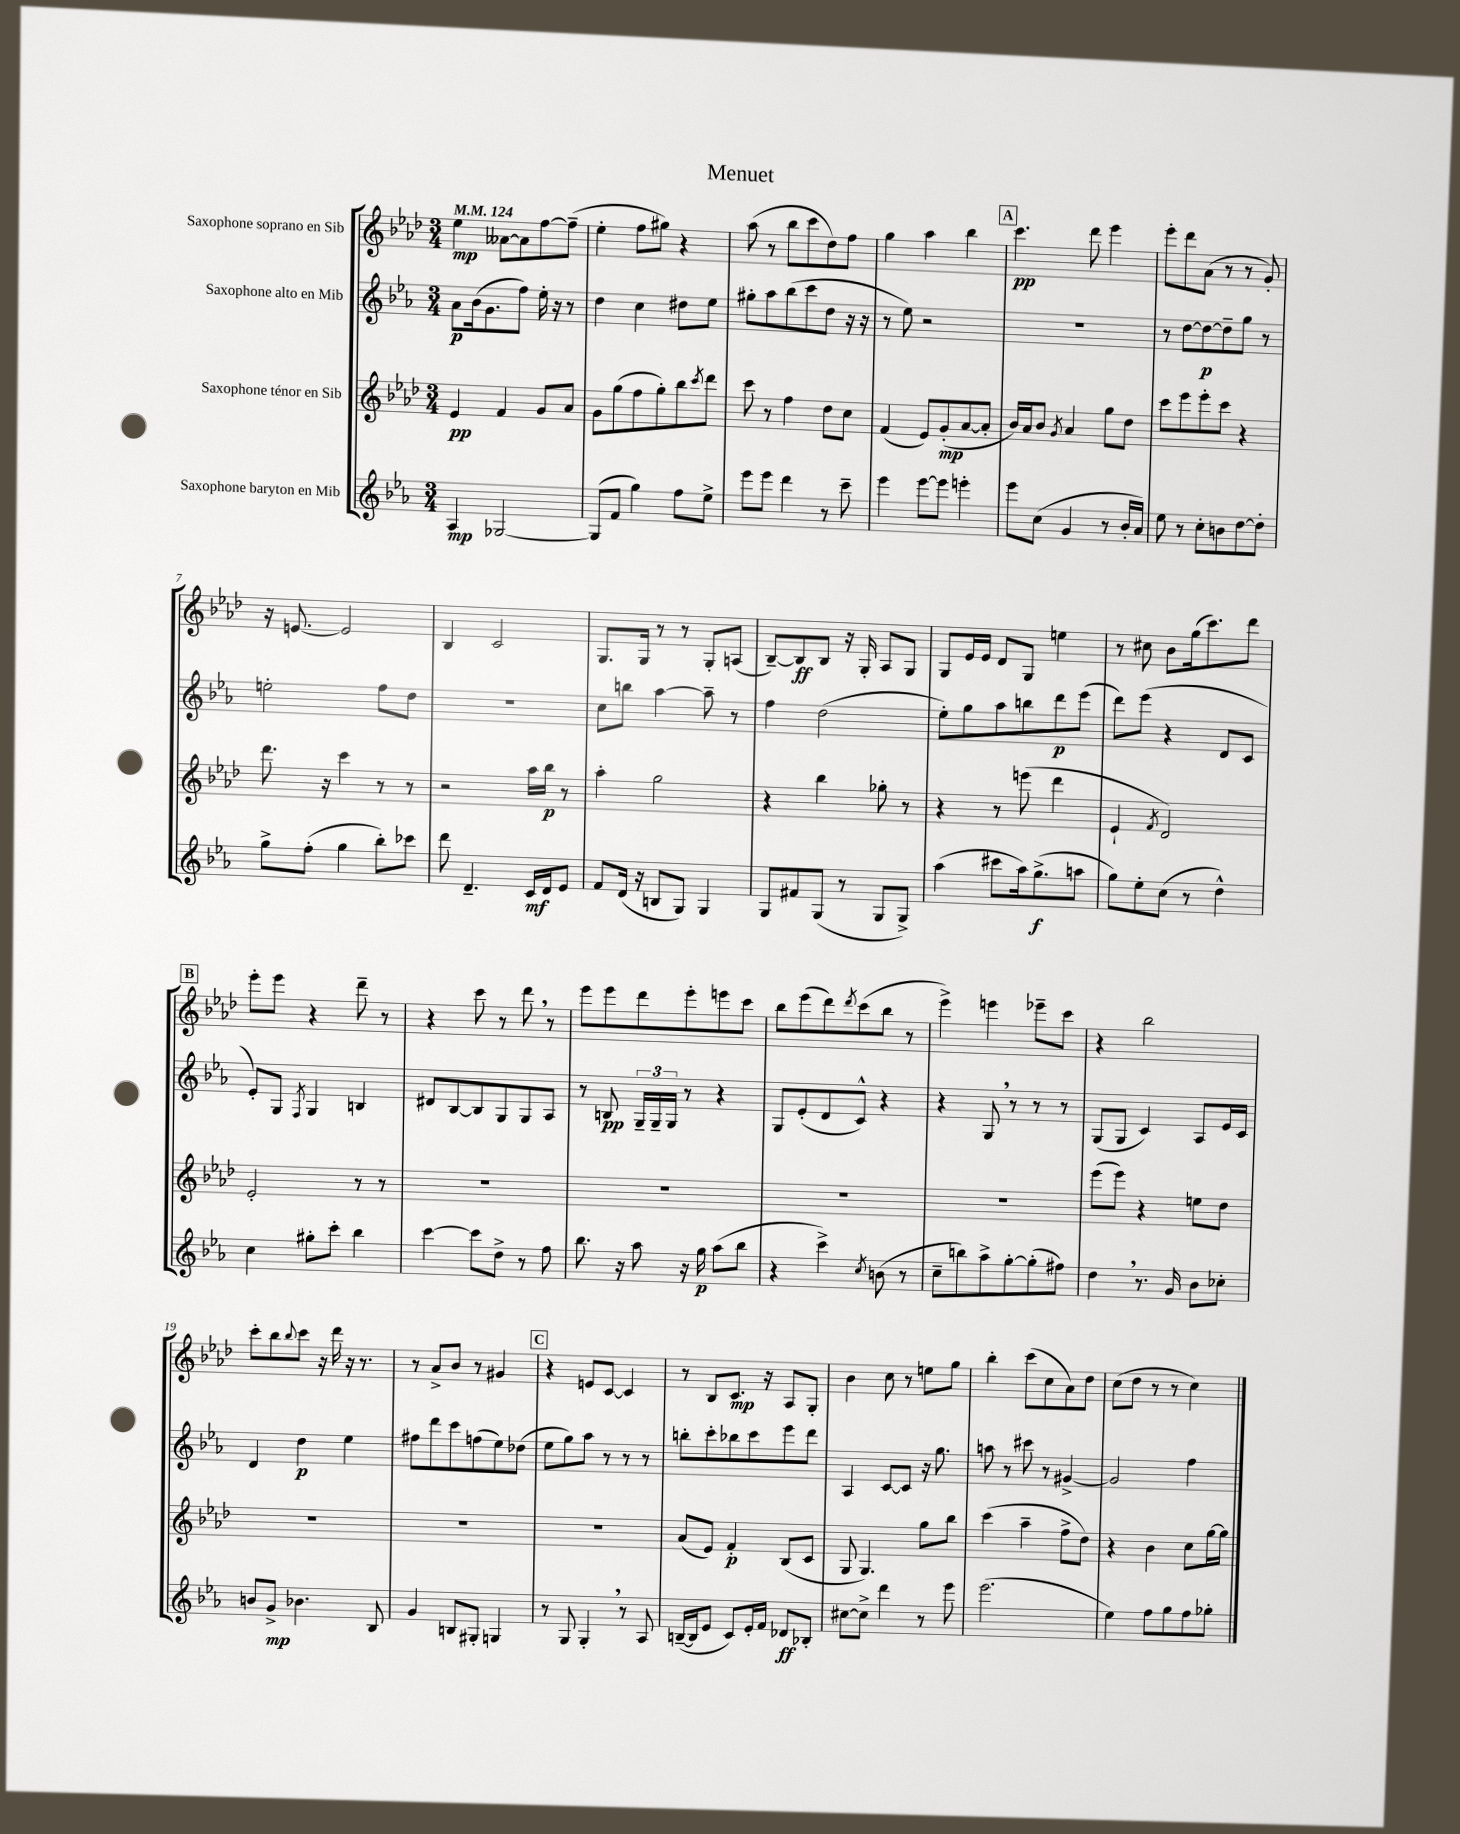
\header { title = "Menuet" }
<<
\new StaffGroup <<
\new Staff = "s0" \with { instrumentName = "Saxophone soprano en Sib" } {
    \clef treble \key aes \major \numericTimeSignature \time 3/4 \tempo 4 = 124
    ees''4\mp aeses'8~ aeses'8 f''8~ f''8--( |
    ees''4-. f''8 gis''8) r4 |
    aes''8( r8 bes''8 c'''8 des''8) f''8 |
    g''4 aes''4 bes''4 |
    \mark \markup { \box "A" } c'''4.\pp des'''8 ees'''4 |
    ees'''8-. des'''8 aes'8( r8 r8 g'8-.) |
    r16 e'8.~ e'2 |
    bes4 c'2 |
    g8. g16 r8 r8 g8-. a8( |
    bes8~--) bes8\ff bes8 r16 g16-. aes8 g8 |
    g8 ees'16 ees'16 des'8 g8 e''4 |
    r8 cis''8 bes'8 g''16( c'''8.) des'''8 |
    \mark \markup { \box "B" } ees'''8-. ees'''8 r4 des'''8-- r8 |
    r4 c'''8 r8 des'''8 \breathe r8 |
    ees'''8 ees'''8 des'''8 ees'''8-. e'''8 c'''8 |
    bes''8 ees'''8( des'''8) \acciaccatura { des'''8 } c'''8( bes''8 r8 |
    ees'''4->) e'''4 ees'''8-- c'''8 |
    r4 bes''2 |
    c'''8-. bes''8 \appoggiatura { bes''8 } c'''8 r16 des'''16 r16 r8. |
    r8 aes'8-> bes'8 r8 gis'4 |
    \mark \markup { \box "C" } r4 e'8 c'8~ c'4 |
    r8 bes8 c'8.\mp r16 aes8 g8-. |
    bes'4 c''8 r8 e''8 g''8 |
    bes''4-. c'''8( c''8 aes'8) des''8 |
    c''8( des''8 r8 r8 c''4) \bar "|." |
}
\new Staff = "s1" \with { instrumentName = "Saxophone alto en Mib" } {
    \clef treble \key ees \major \numericTimeSignature \time 3/4
    aes'8\p bes'16( g'8. f''8) ees''16-. r16 r8 |
    d''4 c''4 dis''8 ees''8 |
    gis''8-. aes''8 bes''8( c'''8 d''8 r16 r16 |
    r8 ees''8) r2 |
    \mark \markup { \box "A" } R2. |
    r8 d''8~ d''8~\p d''8-- g''8 r8 |
    e''2-. f''8 d''8 |
    R2. |
    c''8 b''8 aes''4~ aes''8-- r8 |
    f''4 d''2( |
    ees''8-.) g''8 aes''8 b''8 d'''8\p ees'''8( |
    d'''8) ees'''8( r4 d'8 c'8 |
    \mark \markup { \box "B" } ees'8-.) g8 \acciaccatura { f8 } g4 b4 |
    dis'8 bes8~ bes8 g8 g8 aes8 |
    r8 b8\pp \tuplet 3/2 { g16-- g16-- g16 } r8 r4 |
    g8 ees'8-.( d'8 c'8-^) r4 |
    r4 g8 \breathe r8 r8 r8 |
    g8( g8 c'4) aes8 ees'16 c'16 |
    d'4 d''4\p ees''4 |
    fis''8 d'''8 c'''8 f''8( ees''8) des''8( |
    \mark \markup { \box "C" } ees''8 g''8) aes''8 r8 r8 r8 |
    b''8-. c'''8-. bes''8 c'''8 ees'''8 d'''8 |
    aes4 c'8~ c'8 r16 g''8. |
    a''8 r8 cis'''8 r8 gis'4~-> |
    gis'2 f''4 \bar "|." |
}
\new Staff = "s2" \with { instrumentName = "Saxophone ténor en Sib" } {
    \clef treble \key aes \major \numericTimeSignature \time 3/4
    ees'4\pp f'4 g'8 aes'8 |
    g'8 g''8( f''8 g''8-.) bes''8 \acciaccatura { c'''8 } des'''8 |
    c'''8 r8 f''4 des''8 c''8 |
    f'4( ees'8) g'8-.\mp( aes'8~ aes'8-. |
    \mark \markup { \box "A" } bes'16) aes'16 bes'8 \acciaccatura { g'8 } aes'4 g''8 des''8 |
    c'''8 ees'''8 ees'''8-. c'''8 r4 |
    des'''8. r16 c'''4 r8 r8 |
    r2 aes''16 bes''16\p r8 |
    aes''4-. g''2 |
    r4 bes''4 ges''8-. r8 |
    r4 r8 e'''8( des'''4 |
    ees'4-! \acciaccatura { f'8 } des'2) |
    \mark \markup { \box "B" } ees'2-. r8 r8 |
    R2. |
    R2. |
    R2. |
    R2. |
    ees'''8( ees'''8) r4 e''8 des''8 |
    R2. |
    R2. |
    \mark \markup { \box "C" } R2. |
    aes'8( ees'8) f'4-.\p bes8( c'8 |
    g8 g4.) g''8 bes''8 |
    c'''4( aes''4-- f''8-> des''8) |
    r4 bes'4 c''8 g''16~ g''16 \bar "|." |
}
\new Staff = "s3" \with { instrumentName = "Saxophone baryton en Mib" } {
    \clef treble \key ees \major \numericTimeSignature \time 3/4
    aes4\mp ges2~ |
    ges8( f'8 g''4) f''8 ees''8-> |
    ees'''8 ees'''8 d'''4 r8 c'''8-- |
    ees'''4 ees'''8~ ees'''8 e'''4-. |
    \mark \markup { \box "A" } ees'''8 c''8( g'4 r8 bes'16-. aes'16) |
    ees''8 r8 c''8-. b'8 d''8~ d''8-. |
    g''8-> f''8-.( g''4 bes''8-.) ces'''8 |
    d'''8 d'4.-- c'16\mf d'16 ees'8 |
    f'8 d'16( r16 b8 g8) g4 |
    g8 fis'8 g8( r8 g8 g8->) |
    aes''4( cis'''8 aes''16) g''8.->\f( a''8 |
    g''8) ees''8-. c''8( r8 d''4-^) |
    \mark \markup { \box "B" } c''4 gis''8-. c'''8-. bes''4 |
    c'''4~ c'''8 d''8-> r8 f''8 |
    bes''8. r16 aes''8 r16 g''16\p aes''8( bes''8 |
    r4 c'''4->) \acciaccatura { c''8 } b'8( r8 |
    c''8-- b''8) aes''8-> g''8~-. g''8-.( fis''8) |
    d''4 \breathe r8. g'16 bes'8 ces''8-. |
    b'8 g'8->\mp bes'4. bes8 |
    g'4 b8 gis8-. g4 |
    \mark \markup { \box "C" } r8 g8 g4-. \breathe r8 aes8 |
    b16~--( b16 ees'8 c'8) ees'16-. f'16 des'8\ff bes8-. |
    cis''8~ cis''8-> d'''4 r8 ees'''8 |
    ees'''2.( |
    ees''4) f''8 g''8 f''8 ges''8-. \bar "|." |
}
>>
>>
